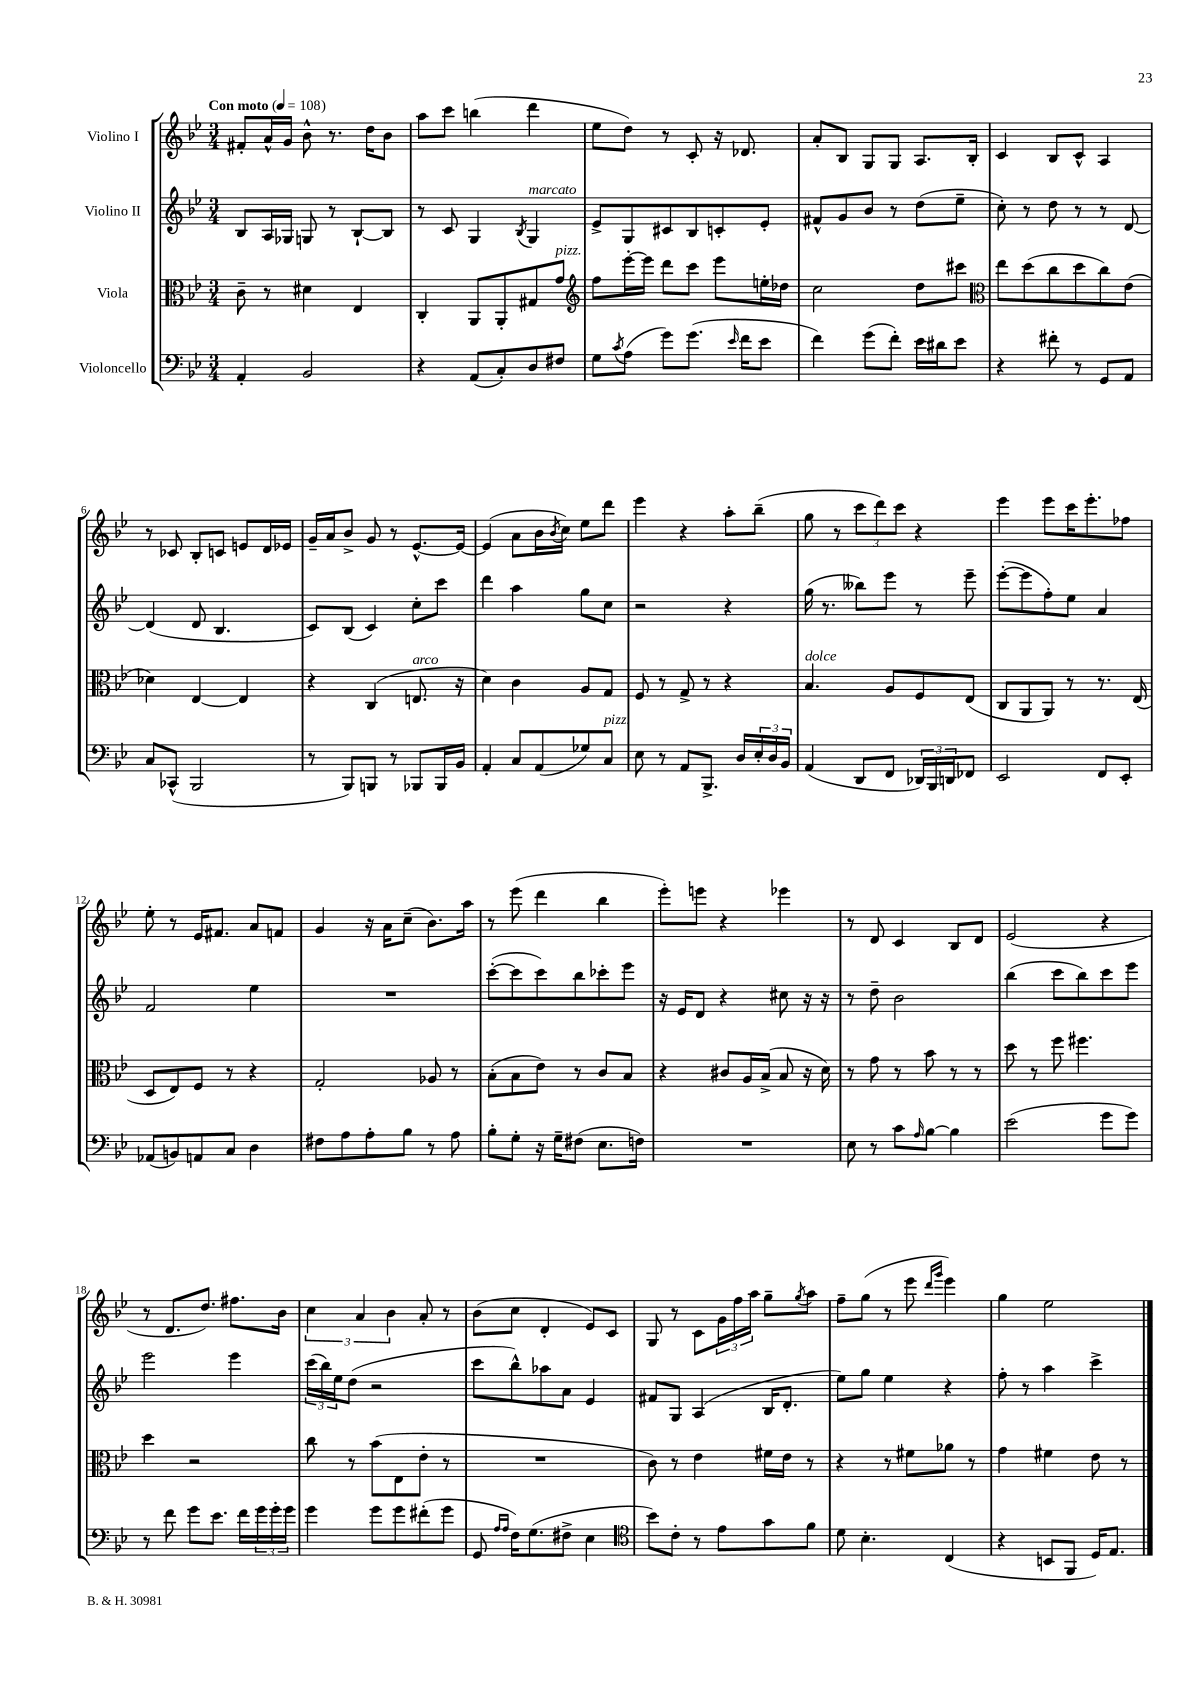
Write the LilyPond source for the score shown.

<<
\new StaffGroup <<
\new Staff = "s0" \with { instrumentName = "Violino I" } {
    \clef treble \key bes \major \numericTimeSignature \time 3/4 \tempo "Con moto" 4 = 108
    fis'8-. a'16-^ g'16 bes'8-^ r8. d''16 bes'8 |
    a''8 c'''8 b''4( d'''4 |
    ees''8 d''8) r8 c'8-. r16 des'8. |
    a'8-. bes8 g8 g8 a8. bes16-. |
    c'4 bes8 c'8-^ a4 |
    r8 ces'8 bes8-. c'8 e'8 d'16 ees'16 |
    g'16-- a'16 bes'8-> g'8 r8 ees'8.~-^ ees'16~ |
    ees'4( a'8 bes'16 \acciaccatura { bes'8 } c''16) ees''8 d'''8 |
    ees'''4 r4 a''8-. bes''8--( |
    g''8 r8 \tuplet 3/2 { c'''8 d'''8) c'''8 } r4 |
    ees'''4 ees'''8 c'''16 ees'''8.-. fes''8 |
    ees''8-. r8 ees'16 fis'8. a'8 f'8 |
    g'4 r16 a'16 c''8--( bes'8.) a''16 |
    r8 ees'''8( d'''4 bes''4 |
    ees'''8-.) e'''8 r4 ees'''4 |
    r8 d'8 c'4 bes8 d'8 |
    ees'2( r4 |
    r8 d'8. d''8.) fis''8. bes'16 |
    \tuplet 3/2 { c''4 a'4 bes'4 } a'8-. r8 |
    bes'8( c''8 d'4-. ees'8) c'8 |
    g8 r8 c'8 \tuplet 3/2 { g'16 f''16 a''16 } g''8-- \acciaccatura { g''8 } a''8 |
    f''8-- g''8( r8 ees'''8 \grace { d'''16 g'''16 } ees'''4) |
    g''4 ees''2 \bar "|." |
}
\new Staff = "s1" \with { instrumentName = "Violino II" } {
    \clef treble \key bes \major \numericTimeSignature \time 3/4
    bes8 a16 ges16 g8 r8 bes8~-! bes8 |
    r8 c'8 g4 \acciaccatura { bes8 } g4^\markup { \italic "marcato" } |
    ees'8-> g8 cis'8 bes8 c'8-. ees'8-. |
    fis'8-^ g'8 bes'8 r8 d''8( ees''8-- |
    c''8-.) r8 d''8 r8 r8 d'8~ |
    d'4( d'8 bes4. |
    c'8) bes8( c'4) c''8-. c'''8 |
    d'''4 a''4 g''8 c''8 |
    r2 r4 |
    g''16( r8. beses''8) ees'''8 r8 ees'''8-- |
    ees'''8~-.( ees'''8 f''8-.) ees''8 a'4 |
    f'2 ees''4 |
    R2. |
    c'''8~-.( c'''8 c'''8) bes''8 ces'''8-. ees'''8 |
    r16 ees'16 d'8 r4 cis''8 r16 r16 |
    r8 d''8-- bes'2 |
    bes''4( c'''8 bes''8) c'''8 ees'''8 |
    ees'''2 ees'''4 |
    \tuplet 3/2 { c'''16( bes''16) ees''16 } d''8( r2 |
    c'''8 bes''8-^) aes''8 a'8 ees'4 |
    fis'8 g8 a4( bes16 d'8.-. |
    ees''8) g''8 ees''4 r4 |
    f''8-. r8 a''4 c'''4-> \bar "|." |
}
\new Staff = "s2" \with { instrumentName = "Viola" } {
    \clef alto \key bes \major \numericTimeSignature \time 3/4
    c'8-- r8 dis'4 ees4 |
    c4-. a,8 a,8-. gis8 g'8^\markup { \italic "pizz." } |
    \clef treble f''8 ees'''16~-. ees'''16 d'''8 c'''8 ees'''8 e''16-. des''16 |
    c''2 d''8 cis'''8 |
    \clef alto ees''8 d''8( c''8 d''8 c''8) ees'8( |
    des'4) ees4~ ees4 |
    r4 c4( e8.^\markup { \italic "arco" } r16 |
    d'4) c'4 a8 g8 |
    f8 r8 g8-> r8 r4 |
    bes4.^\markup { \italic "dolce" } a8 f8 ees8( |
    c8 a,8 a,8) r8 r8. ees16( |
    d8 ees8) f8 r8 r4 |
    g2-. aes8 r8 |
    bes8-.( bes8 ees'8) r8 c'8 bes8 |
    r4 cis'8 a16 bes16->( bes8 r16 d'16) |
    r8 g'8 r8 bes'8 r8 r8 |
    d''8 r8 f''8 fis''4. |
    d''4 r2 |
    c''8 r8 bes'8( ees8 ees'8-. r8 |
    R2. |
    c'8) r8 ees'4 fis'16 ees'16 r8 |
    r4 r8 fis'8 aes'8 r8 |
    g'4 fis'4 ees'8 r8 \bar "|." |
}
\new Staff = "s3" \with { instrumentName = "Violoncello" } {
    \clef bass \key bes \major \numericTimeSignature \time 3/4
    a,4-. bes,2 |
    r4 a,8( c8-.) d8 fis8 |
    g8 \acciaccatura { c'8 } a8( g'8) g'8.( \grace { ees'16 } f'16 ees'8 |
    f'4) g'8( f'8-.) ees'16 dis'16 ees'8 |
    r4 fis'8-. r8 g,8 a,8 |
    c8 ces,8-^( bes,,2 |
    r8 bes,,8) b,,8 r8 bes,,8 bes,,16 bes,16 |
    a,4-. c8 a,8( ges8) c8^\markup { \italic "pizz." } |
    ees8 r8 a,8 bes,,8.-> d16 \tuplet 3/2 { ees16-. d16 bes,16 } |
    a,4( d,8 f,8 \tuplet 3/2 { des,16) bes,,16 d,16 } fes,8 |
    ees,2 f,8 ees,8-. |
    aes,8( b,8) a,8 c8 d4 |
    fis8 a8 a8-. bes8 r8 a8 |
    bes8-. g8-. r16 g16-- fis8( ees8. f16) |
    R2. |
    ees8 r8 c'8 \grace { a16 } bes8~ bes4 |
    ees'2( g'8 g'8) |
    r8 f'8 g'8 ees'8. f'16 \tuplet 3/2 { g'16 g'16-. g'16 } |
    g'4 g'8 g'8 fis'8-.( g'8 |
    g,8 \grace { a16 a16 } f16) g8.( fis8-> ees4 |
    \clef tenor bes'8) c'8-. r8 ees'8 g'8 f'8 |
    d'8 bes4.-. c4( |
    r4 b,8 f,8 d16) ees8. \bar "|." |
}
>>
>>
